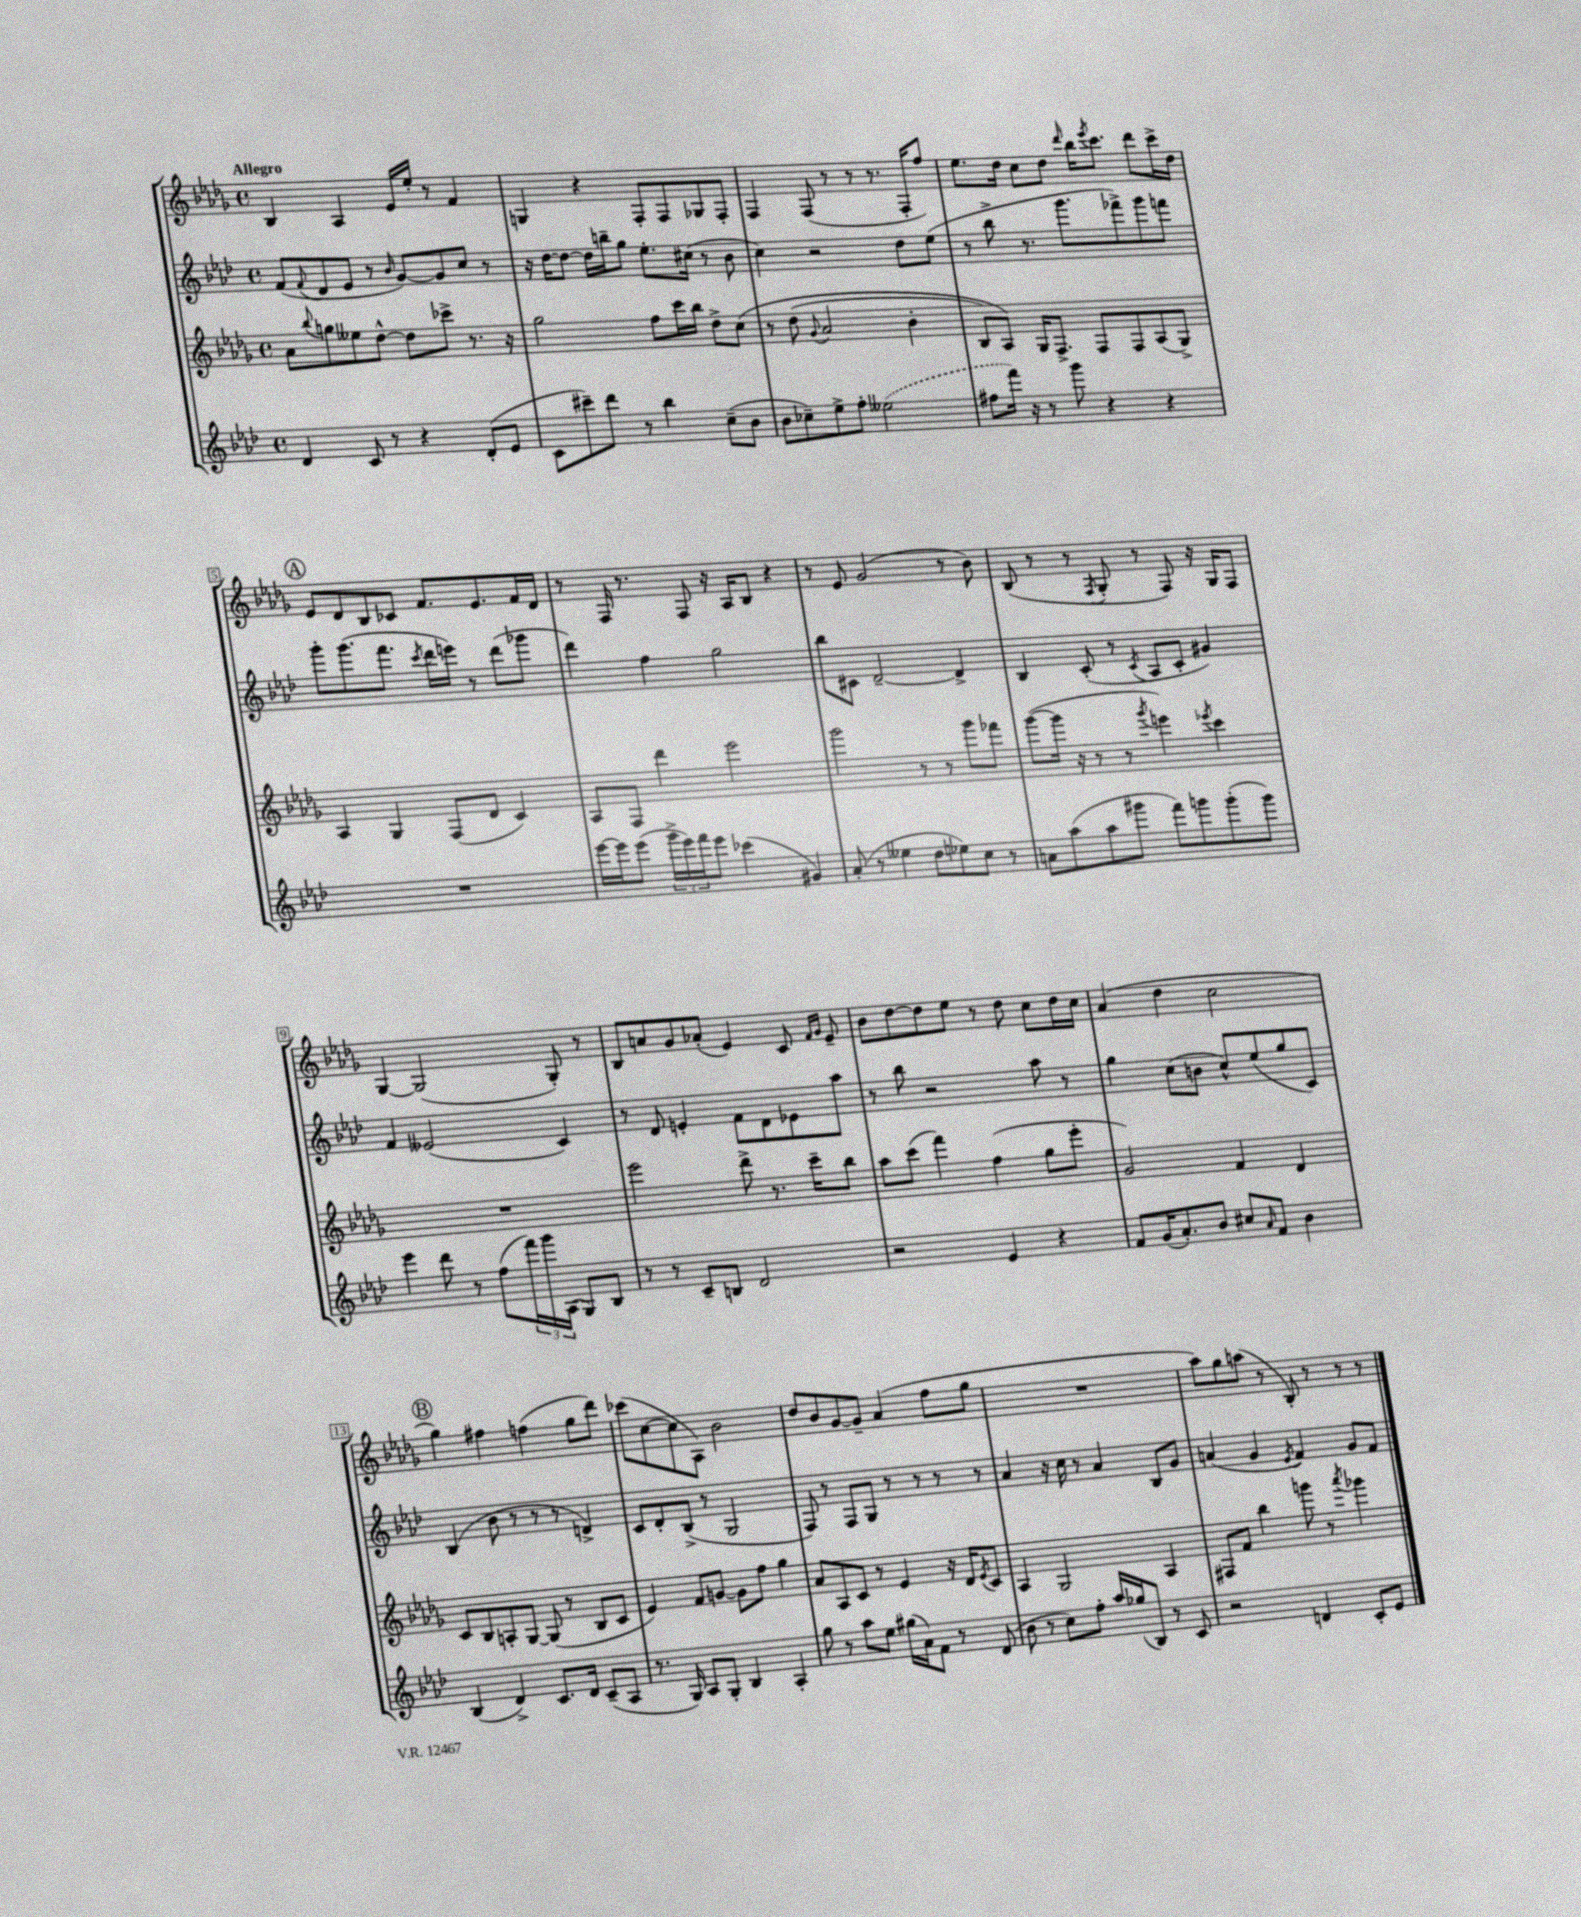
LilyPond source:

<<
\new StaffGroup <<
\new Staff = "s0" {
    \clef treble \key des \major \defaultTimeSignature \time 4/4 \tempo "Allegro"
    bes4 aes4 ees'16 ees''16-. r8 f'4 |
    g4 r4 f8-. f8 ges8 f8-. |
    f4 f8( r8 r8 r8. f16-. f''8) |
    ees''8. des''16 c''8 des''8 \grace { des'''16 } bes''16 \acciaccatura { ees'''8 } c'''8. des'''8 c'''16-> des''16 |
    \mark \markup { \circle "A" } ees'8 des'8 bes8 ces'8 f'8. ees'8. f'16 des'16 |
    r8 f16 r8. f8 r16 aes16 bes8 r4 |
    r8 ees'8 ges'2( r8 bes'8) |
    bes8( r8 r8 \acciaccatura { f8 } ges8-. r8 f8) r16 ges16 f8 |
    ges4~ ges2( ges8-.) r8 |
    bes8 a'8 ges'8 aes'8-.( ees'4) c'8 \grace { f'16 ges'16 } ees'8-- |
    bes'8 des''8~ des''8 ees''8 r8 des''8 c''8 des''16 c''16 |
    aes'4( des''4 c''2 |
    \mark \markup { \circle "B" } ges''4) fis''4 f''4( ges''8 des'''8) |
    ces'''8( c''8~ c''8 aes8) bes'2 |
    des''8 bes'8 ges'8~ ges'8-- aes'4( f''8 ges''8 |
    R1 |
    aes''8) ges''8 a''8( r8 bes8-.) r8 r8 r8 \bar "|." |
}
\new Staff = "s1" {
    \clef treble \key aes \major \defaultTimeSignature \time 4/4
    f'8( \appoggiatura { f'8 } des'8 ees'8 r8 \grace { bes'16 } g'8~) g'8 c''8 r8 |
    r16 des''16~ des''8~ des''16 b''16-- g''8 ees''8.-. cis''16( r8 bes'8 |
    c''4) r2 des''8 ees''8( |
    r8 bes''8-> r8. g'''8. fes'''8->) g'''8 f'''8 |
    \mark \markup { \circle "A" } g'''8-. g'''8.( f'''8. \acciaccatura { c'''8 } des'''16 e'''16) r8 des'''8( ges'''8 |
    des'''4) f''4 g''2 |
    bes''8 cis'8 des'2~-- des'4-> |
    bes4 c'8-.( r8 \acciaccatura { c'8 } aes8 c'8-. gis'4) |
    f'4 eeses'2( c'4) |
    r8 des'8 e'4-. f'8 des'8 ees'8 aes''8 |
    r8 bes''8 r2 aes''8 r8 |
    g''4 c''8( b'8 c''8-^) ees''8( g''8 c'8) |
    \mark \markup { \circle "B" } bes4( bes'8 r8 r8 r8 d'4->) |
    c'8 des'8-. bes8->( r8 g2 |
    f8) r8 f8 g8 r8 r8 r8 r8 |
    aes'4 r16 c''16 r8 aes'4 bes8 g'8 |
    a'4( g'4 \acciaccatura { ees'8 } f'4) g'8 f'8 \bar "|." |
}
\new Staff = "s2" {
    \clef treble \key des \major \defaultTimeSignature \time 4/4
    aes'8 \appoggiatura { bes''8 } g''8 eeses''8 des''8~-^ des''8 ces'''8-> r8. r16 |
    ges''2 f''8 c'''16 bes''16 des''8-> c''8\( |
    r8 des''8( \appoggiatura { ges'8 } aes'2 bes'4-. |
    bes8) aes8\) ges16 f8.-> f8 f8 aes8( ges8->) |
    \mark \markup { \circle "A" } aes4 ges4 f8( des'8 c'4) |
    aes8 f8 des'''4 ees'''2 |
    ges'''2 r8 r8 ges'''8 fes'''8 |
    ges'''8~( ges'''16 r16 r8 r8 \acciaccatura { ges'''8 } e'''4) \acciaccatura { ees'''8 } c'''4 |
    R1 |
    ees'''2 des'''8-> r8. c'''16-- bes''8 |
    aes''8 c'''8( f'''4) f''4( ges''8 ees'''8-. |
    ges'2) f'4 des'4 |
    \mark \markup { \circle "B" } c'8 bes8 a8-. ges8~ ges8( r8 bes8 c'8 |
    ees'4) f'8 g'8~ g'8 f''8 ges''4 |
    aes'8 aes8 c'8 r8 ees'4 r16 des'16 \acciaccatura { ees'8 } c'8 |
    aes4 ges2 aes4 |
    fis8 f'8 bes''4 g'''8 r8 \acciaccatura { aes'''8 } ges'''4 \bar "|." |
}
\new Staff = "s3" {
    \clef treble \key aes \major \defaultTimeSignature \time 4/4
    des'4 c'8 r8 r4 des'8-.( ees'8 |
    c'8 cis'''8--) des'''8 r8 bes''4 c''8--( bes'8 |
    bes'8 ces''8--) ees''8-> f''8-. \once \slurDashed eeses''2( |
    fis''8 f'''16) r16 r8 g'''8 r4 r4 |
    \mark \markup { \circle "A" } R1 |
    ees'''16~ ees'''16 ees'''8( \tuplet 3/2 { g'''16-> ees'''16) f'''16 } ees'''8 ces'''4( gis'4) |
    aes'8-.( r8 eeses''4 des''8 ees''8) c''8 r8 |
    a'8 aes''8( aes''8 gis'''8 f'''8) g'''8 g'''8-.( g'''8) |
    ees'''4 des'''8 r8 f''8( \tuplet 3/2 { f'''16) g'''16 aes16( } g8) bes8 |
    r8 r8 c'8-- b8 des'2 |
    r2 ees'4 r4 |
    f'8 g'16( aes'8.-.) bes'8 cis''8 \grace { aes'16 } f'8 bes'4 |
    \mark \markup { \circle "B" } bes4( des'4->) c'8. des'16 c'8--( aes8 |
    r8. g16) aes8 g8-. bes4 aes4-. |
    g''8 r8 aes''8 ees''8 gis''16( aes'16) f'8 r8 des'8( |
    bes'8 r8 c''8) f''8-. aes''16 ges''16( bes8) r8 c'8 |
    r2 d'4 c'8-. ees'8 \bar "|." |
}
>>
>>
\layout { \context { \Score \override BarNumber.stencil = #(make-stencil-boxer 0.1 0.3 ly:text-interface::print) } }
